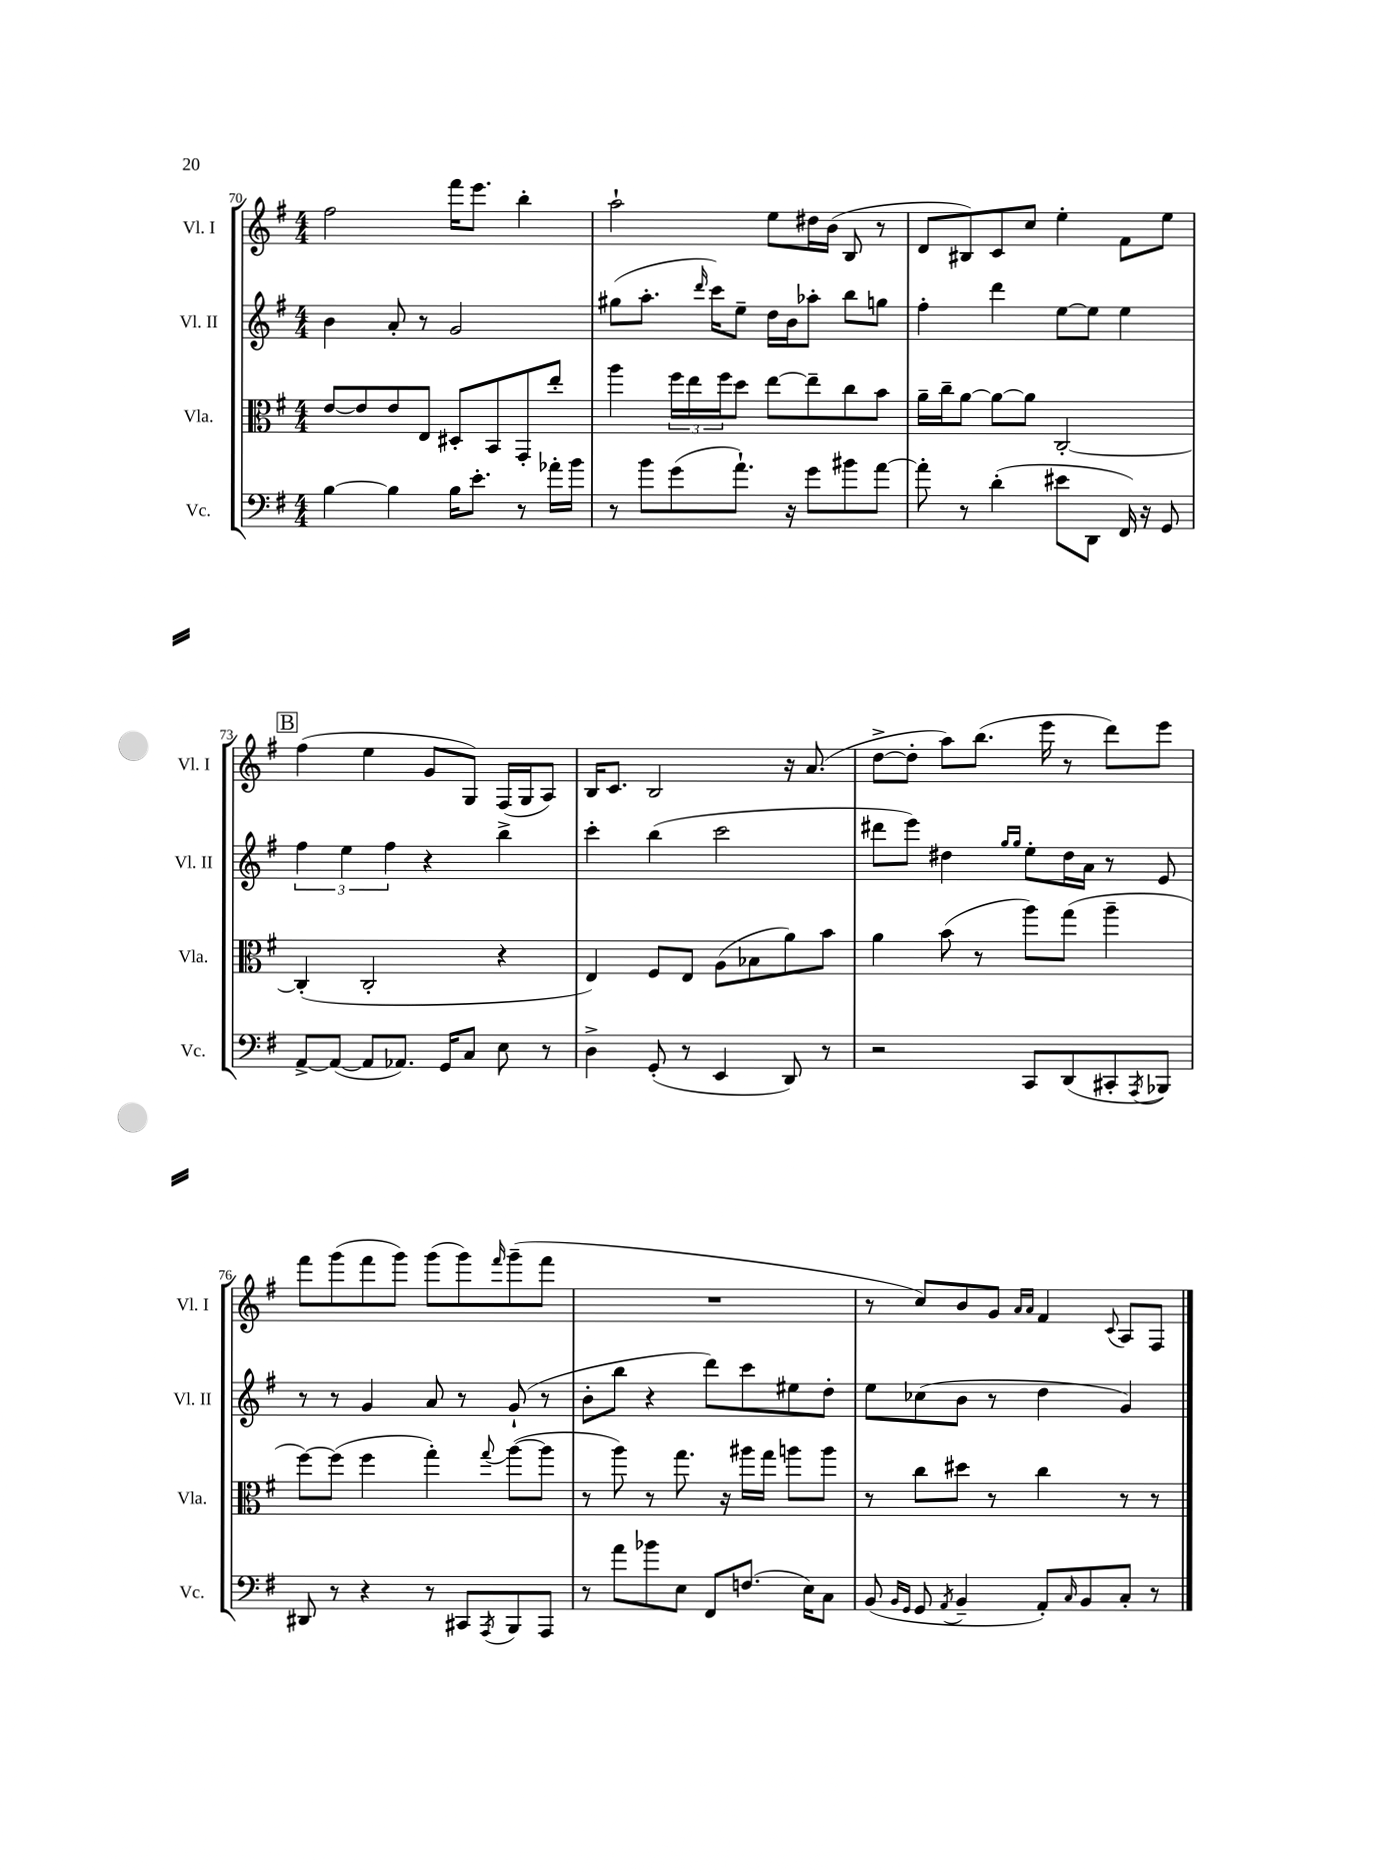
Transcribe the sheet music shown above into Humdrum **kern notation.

**kern	**kern	**kern	**kern
*part4	*part3	*part2	*part1
*staff4	*staff3	*staff2	*staff1
*I"Vc.	*I"Vla.	*I"Vl. II	*I"Vl. I
*I'Vc.	*I'Vla.	*I'Vl. II	*I'Vl. I
*clefF4	*clefC3	*clefG2	*clefG2
*k[f#]	*k[f#]	*k[f#]	*k[f#]
*M4/4	*M4/4	*M4/4	*M4/4
=70	=70	=70	=70
[4B\	[8e/L	4b\	2ff#\
.	8e/]	.	.
4B\]	8e/	8a'/	.
.	8E/J	8r	.
16B\KL	8D#X'/L	2g/	16fff#\KL
8.e'\J	.	.	8.eee\J
.	8BB/	.	.
8r	8GG'/	.	4bb'\
16a-X'\LL	8ee'/J	.	.
16b\JJ	.	.	.
=71	=71	=71	=71
8r	4aa\	(8gg#X\L	2aa`\
8b\L	.	8.aa'\J	.
(8g\	24ff#\LL	.	.
.	24ee\	.	.
.	.	16qqddd/	.
.	.	16ccc\KL)	.
.	24ff#\J	.	.
8.a`\J)	8dd\J	8ee~\J	.
.	[8ee\L	16dd\LL	8ee\L
16r	.	16b\J	.
8g\L	8ee~\]	8aa-X'\J	16dd#X\L
.	.	.	(16b\JJ
8b#X\	8cc\	8bb\L	8B/
[8a\J	8b\J	8ggn\J	8r
=72	=72	=72	=72
8a'\]	16a~\LL	4ff#'\	8d/L
.	16cc~\J	.	.
8r	[8a\J	.	8B#X/)
(4d'\	8a\L_	4ddd\	8c/
.	8a\J]	.	8cc/J
8e#X\L	[2C'/	[8ee\L	4ee'\
8DD\J	.	8ee\J]	.
16FF#/)	.	4ee\	8f#\L
16r	.	.	.
8GG/	.	.	8ee\J
!!LO:LB:g=z
!!LO:REH:place=s1:t=B
=73	=73	=73	=73
[8AA^/L	(4C'/]	6ff#\	(4ff#\
(8AA/J_	.	.	.
.	.	6ee\	.
8AA/L]	2C'/	.	4ee\
.	.	6ff#\	.
8.AA-X/J)	.	.	.
.	.	4r	8g/L
16GG/KL	.	.	.
8C/J	.	.	8G/J)
8E\	4r	4bb^\	(16F#/LL
.	.	.	16G/J
8r	.	.	8A/J)
=74	=74	=74	=74
4D^\	4E/)	4ccc'\	16B/KL
.	.	.	8.c/J
(8GG'/	8F#/L	(4bb\	2B/
8r	8E/J	.	.
4EE/	(8A\L	2ccc\	.
.	8B-X\	.	.
8DD/)	8a\)	.	16r
.	.	.	(8.a/
8r	8b\J	.	.
=75	=75	=75	=75
2r	4a\	8ddd#X\L	[8dd^\L
.	.	8eee\J)	8dd'\J]
.	(8b\	4dd#X\	8aa\L)
.	8r	.	(8.bb\J
.	.	16qqgg/LL	.
.	.	16qqgg/JJ	.
8CC/L	8aa\L)	8ee'\L	.
.	.	.	16eee\
(8DD/	(8gg\J	16dd#\L	8r
.	.	16a\JJ	.
8CC#X'/	4aa~\	8r	8ddd\L)
8qAAA/	.	.	.
8BBB-X/J)	.	8e/	8eee\J
!!LO:LB:g=z
=76	=76	=76	=76
8DD#X/	[8ff#\L)	8r	8fff#\L
8r	(8ff#\J]	8r	(8ggg\
4r	4ff#\	4g/	8fff#\
.	.	.	8ggg\J)
8r	4gg'\)	8a/	(8ggg\L
8CC#X/L	.	8r	8ggg\)
8qAAA/	8qqgg/	.	16qqfff#/
8BBB/	([8aa\L	(8g`/	(8ggg~\
8AAA/J	8aa\J]	8r	8fff#\J
=77	=77	=77	=77
8r	8r	8b'\L	1r
8a\L	8aa\)	8bb\J	.
8b-X\	8r	4r	.
8E\J	8.gg\	.	.
8FF#/L	.	8ddd\L)	.
.	16r	.	.
(8.Fn/J	16aa#X\LL	8ccc\	.
.	16gg\JJ	.	.
.	8aan\L	8ee#X\	.
16E\KL)	.	.	.
8C\J	8aa\J	8dd'\J	.
=78	=78	=78	=78
(8BB/	8r	8ee\L	8r
16qqBB/LL	.	.	.
16qqGG/JJ	.	.	.
8GG/	8cc\L	(8cc-X\	8cc/L)
8qAA/	.	.	.
4BB~/	8dd#X\J	8b\J	8b/
.	8r	8r	8g/J
.	.	.	16qqa/LL
.	.	.	16qqa/JJ
8AA'/L)	4cc\	4dd\	4f#/
16qqC/	.	.	.
8BB/	.	.	.
.	.	.	8qqc/
8C'/J	8r	4g/)	8A/L
8r	8r	.	8F#/J
==	==	==	==
*-	*-	*-	*-
